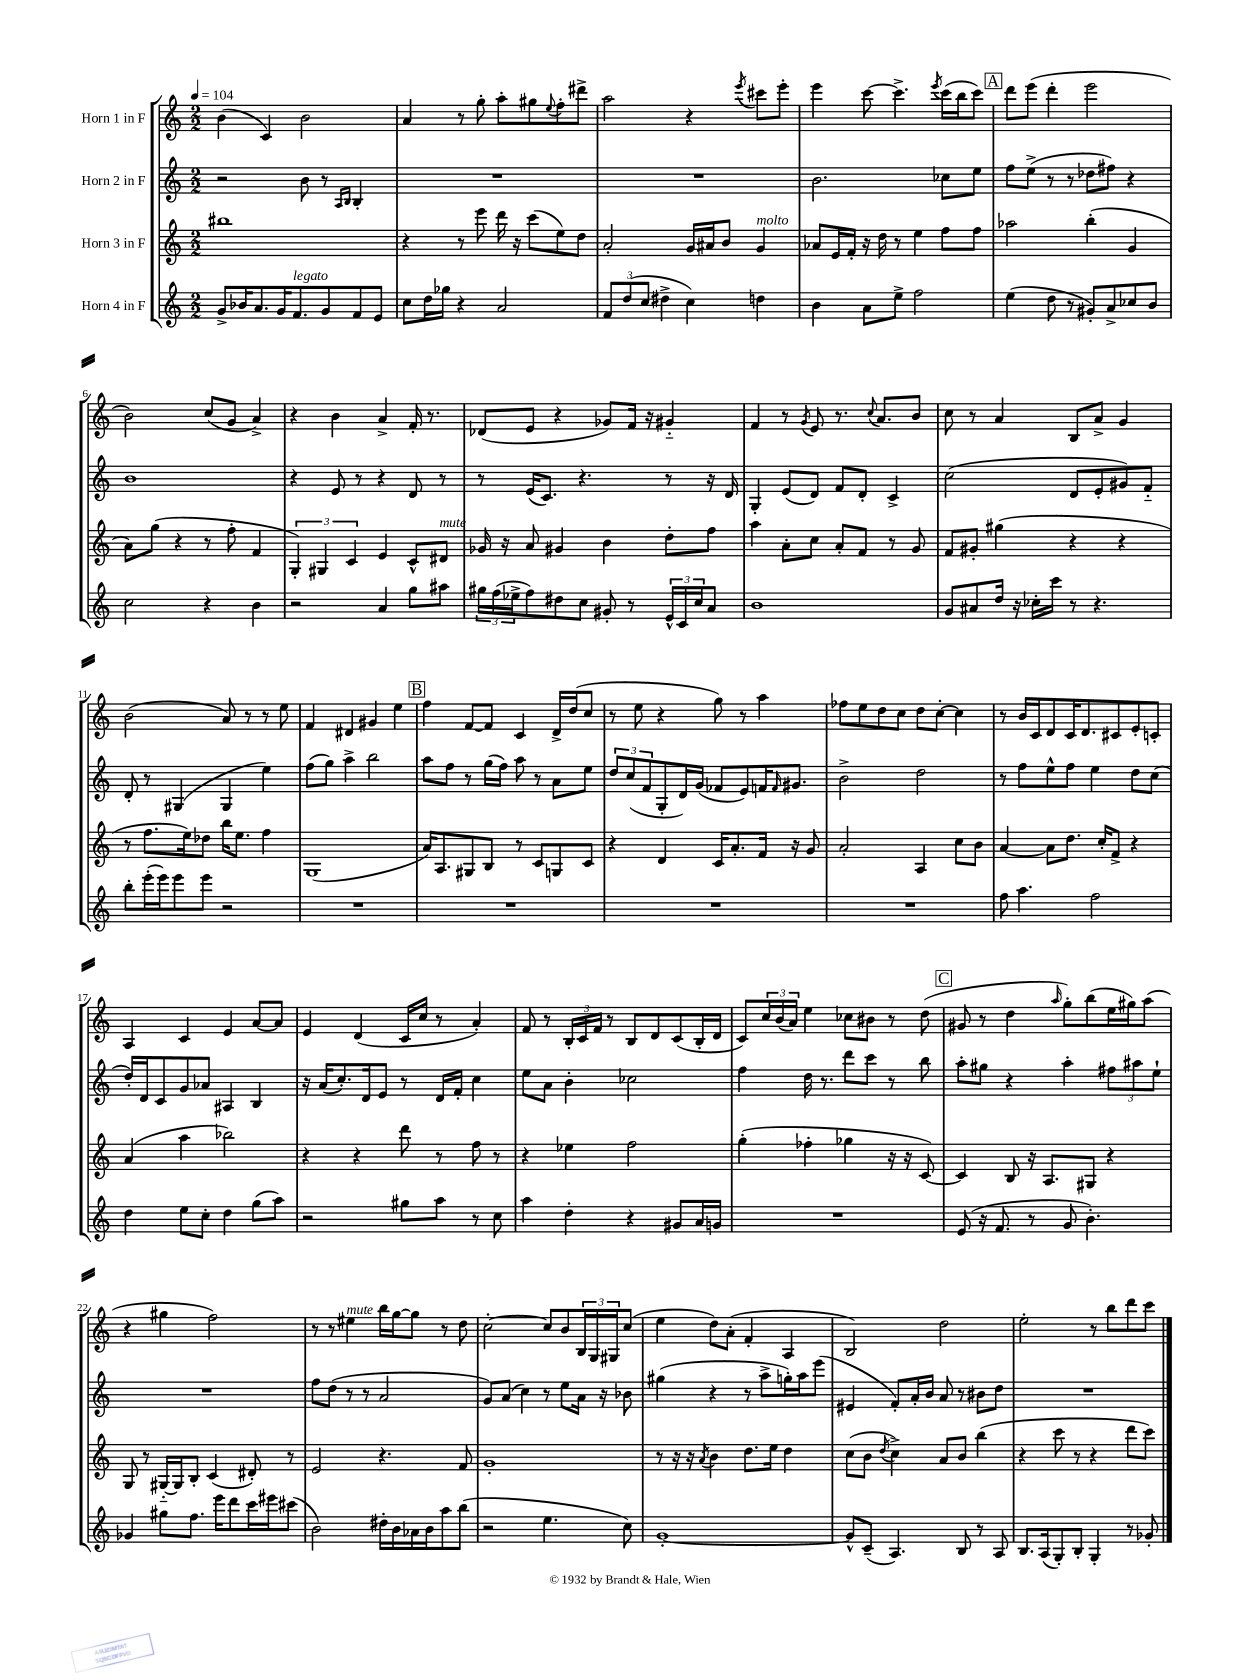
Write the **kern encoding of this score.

**kern	**kern	**kern	**kern
*staff4	*staff3	*staff2	*staff1
*clefG2	*clefG2	*clefG2	*clefG2
*k[]	*k[]	*k[]	*k[]
*M2/2	*M2/2	*M2/2	*M2/2
*MM104	*MM104	*MM104	*MM104
8g^/L	1bb#	2r	(4b\
16b-/K	.	.	.
8.a/	.	.	.
.	.	.	4c/)
16g/K	.	.	.
8.f/	.	.	.
.	.	8b\	2b\
8g/	.	8r	.
.	.	16qqA/LL	.
.	.	16qqB/JJ	.
8f/	.	4B'/	.
8e/J	.	.	.
=	=	=	=
8cc\L	4r	1r	4a/
16dd\L	.	.	.
16gg-\JJ	.	.	.
4r	8r	.	8r
.	8eee\	.	8gg'\
2a/	16ddd\	.	8aa'\L
.	16r	.	.
.	(8ccc\L	.	8gg#\
.	.	.	8qqee/
.	8ee\)	.	8ff'\
.	8dd\J	.	8ddd#^\J
=	=	=	=
12f/L	2a'/	1r	2aa\
(12dd/	.	.	.
12cc/J	.	.	.
4dd#^\	.	.	.
4cc\)	16g/LL	.	4r
.	16a#/J	.	.
.	8b/J	.	.
.	.	.	8qeee/
4dd\	4g/	.	8ccc#\L
.	.	.	8eee'\J
=	=	=	=
4b\	8a-/L	2.b\	4eee\
.	16e/L	.	.
.	16f'/JJ	.	.
8a\L	16r	.	[8ccc\
.	16dd\	.	.
8ee^\J	8r	.	4.ccc^\]
2ff\	4ee\	.	.
.	.	.	8qeee/
.	8ff\L	8cc-\L	(16ccc\LL
.	.	.	16bb\J
.	8ff\J	8ee\J	8ccc\J)
=	=	=	=
(4ee\	2aa-\	8ff\L	8ddd\L
.	.	(8ee^\J	(8eee\J
8dd\	.	8r	4ddd'\
8r	.	8r	.
8g#'/L)	(4bb'\	8dd-\L	2eee\
8a^/	.	8ff#\J)	.
8cc-/	4g/	4r	.
8b/J	.	.	.
=	=	=	=
2cc\	8a\L)	1b	2b\)
.	(8gg\J	.	.
.	4r	.	.
4r	8r	.	(8cc/L
.	8ff'\	.	8g/J
4b\	4f/	.	4a^/)
=	=	=	=
2r	6G'/)	4r	4r
.	6G#/	.	.
.	.	8e/	4b\
.	6c/	.	.
.	.	8r	.
4a/	4e/	4r	4a^/
8gg\L	8c^^/L	8d/	16f'/
.	.	.	8.r
8aa#\J	8d#/J	8r	.
=	=	=	=
24gg#\LL	16g-/	8r	(8d-/L
(24ff\	.	.	.
.	16r	.	.
24ee-^\J	.	.	.
8ff\)	8a/	(16e/LK	8e/J
.	.	8.c/J)	.
8dd#\	4g#/	.	4r
8cc\J	.	4.r	.
8g#'/	4b\	.	8g-/L)
8r	.	.	16f/Jk
.	.	.	16r
24e^^/LL	8dd'\L	8r	4g#'~/
24c/	.	.	.
24cc/J	.	.	.
8a/J	8ff\J	16r	.
.	.	16d/	.
=	=	=	=
1b	4aa\	4G'/	4f/
.	8a'\L	(8e/L	8r
.	.	.	8qg/
.	8cc\J	8d/J)	8e/
.	8a'/L	8f/L	8.r
.	8f/J	8d'/J	.
.	.	.	8qqcc/
.	.	.	8.a/L
.	8r	4c^/	.
.	8g/	.	8b/J
=	=	=	=
8g/L	8f/L	(2cc\	8cc\
8a#/	8g#'/J	.	8r
16dd/Jk	(4gg#\	.	4a/
16r	.	.	.
16cc-'\LL	.	.	.
16ccc\JJ	.	.	.
8r	4r	8d/L	8B/L
4.r	.	8e'/	8a^/J
.	4r	8g#/)	4g/
.	.	8f'~/J	.
=	=	=	=
8bb'\L	8r	8d'/	(2b\
(16eee'\L	8.ff\L	8r	.
16eee\J)	.	.	.
8eee\	.	(4G#/	.
.	16ee\k)	.	.
8eee\J	8dd-\J	.	.
2r	16bb\LK	4G#/	8a/)
.	8.ee\J	.	.
.	.	.	8r
.	4ff\	4ee\)	8r
.	.	.	8ee\
=	=	=	=
1r	(1G	(8ff\L	4f/
.	.	8gg\J)	.
.	.	4aa^\	4d#/
.	.	2bb\	4g#/
.	.	.	4ee\
=	=	=	=
1r	16a/LK)	8aa\L	4ff\
.	8.A/	.	.
.	.	8ff\J	.
.	8G#/	8r	[8f/L
.	8B/J	(16gg\LL	8f/]J
.	.	16ff\JJ)	.
.	8r	8aa\	4c/
.	8c/L	8r	.
.	8G/	8a\L	16d^/LL
.	.	.	(16dd/J
.	8c/J	8ee\J	8cc/J
=	=	=	=
1r	4r	12dd/L	8r
.	.	(12cc/	.
.	.	.	8ee\
.	.	12f/	.
.	4d/	8G'/	4r
.	.	16d/L)	.
.	.	(16g/JJ	.
.	16c/LK	8f-/L	8gg\)
.	8.a'/	.	.
.	.	8e/)	8r
.	16f/Jk	16f/K	4aa\
.	.	16qqf/	.
.	16r	8.g#/J	.
.	8g/	.	.
=	=	=	=
1r	2a'/	2b^\	8ff-\L
.	.	.	8ee\
.	.	.	8dd\
.	.	.	8cc\J
.	4A/	2dd\	8dd\L
.	.	.	[8cc'\J
.	8cc\L	.	4cc\]
.	8b\J	.	.
=	=	=	=
8ff\	[4a/	8r	8r
4.aa\	.	8ff\L	16b/LL
.	.	.	16c/J
.	8a\]L	8ee^^\	8d/
.	8.dd\J	8ff\J	16c/K
.	.	.	8.d/
2ff\	.	4ee\	.
.	16cc'/LK	.	.
.	8f^/J	.	8c#/
.	4r	8dd\L	8e'/
.	.	(8cc\J	8c'/J
=	=	=	=
4dd\	(4a/	16dd'/LL)	4A/
.	.	16d/J	.
.	.	8c/	.
8ee\L	4aa\	8g/	4c/
8cc'\J	.	8a-/J	.
4dd\	2bb-\)	4A#/	4e/
(8gg\L	.	4B/	[8a/L
8aa\J)	.	.	8a/]J
=	=	=	=
2r	4r	16r	4e/
.	.	(16a/LK	.
.	.	8.cc'/)	.
.	4r	.	(4d/
.	.	16d/k	.
.	.	8e/J	.
8gg#\L	8ddd\	8r	16c/LL
.	.	.	16cc/JJ
8aa\J	8r	16d/LL	8r
.	.	16f'/JJ	.
8r	8ff\	4cc\	4a'/)
8cc\	8r	.	.
=	=	=	=
4aa\	4r	8ee\L	8f/
.	.	8a\J	8r
4dd'\	4ee-\	4b'\	24B'/LL
.	.	.	24c/
.	.	.	24f/JJ
.	.	.	8r
4r	2ff\	2cc-\	8B/L
.	.	.	8d/
8g#/L	.	.	(8c/
16a/L	.	.	16B'/L
16g/JJ	.	.	16d/JJ
=	=	=	=
1r	(4gg'\	4ff\	8c/L)
.	.	.	24cc/L
.	.	.	(24b/
.	.	.	24a/JJ)
.	4ff-'\	16dd\	4ee\
.	.	8.r	.
.	4gg-\	8ddd\L	8cc-\L
.	.	8ccc\J	8b#\J
.	16r	8r	8r
.	16r	.	.
.	[8c/)	8bb\	(8dd\
=	=	=	=
(8e/	4c/]	8aa'\L	8g#/
16r	.	8gg#\J	8r
8.f/	.	.	.
.	8B/	4r	4dd\
8r	16r	.	.
.	8.A/L	.	.
.	.	.	16qqaa/
8g/	.	4aa'\	8gg'\L)
4.b'\)	8G#/J	.	(8bb\
.	4r	12ff#\L	16ee\L
.	.	.	16gg#\J)
.	.	12aa#\	.
.	.	.	(8aa\J
.	.	12ee`\J	.
=	=	=	=
4g-/	8G/	1r	4r
.	8r	.	.
8gg#\L	[16G#'~/LL	.	4gg#\
.	16G#/]J	.	.
8.ff\J	8B'/J	.	.
.	(4c/	.	2ff\)
16eee\LK	.	.	.
8ddd\	.	.	.
16ccc\L	8d#'/)	.	.
16eee#\J	.	.	.
(8ccc#\J	8r	.	.
=	=	=	=
2b\)	2e/	8ff\L	8r
.	.	(8dd\J	8r
.	.	8r	4ee#\
.	.	8r	.
16dd#'\LL	4.r	2a/	16bb\LL
16b\	.	.	[16gg\J
16a-\	.	.	8gg\]J
16b\J	.	.	.
8aa\	.	.	8r
(8bb\J	8f/	.	8dd\
=	=	=	=
2r	1g'	8g/L)	[2cc'\
.	.	(8a/J	.
.	.	4cc\)	.
4.ee\	.	8r	8cc/]L
.	.	8ee\L	8b/
.	.	16a\Jk	24B/L
.	.	.	24G/
.	.	16r	.
.	.	.	24G#/J
8cc\)	.	8b-\	(8cc/J
=	=	=	=
[1g'	8r	(4gg#\	4ee\
.	16r	.	.
.	16r	.	.
.	8qa/	.	.
.	4b\	4r	8dd\L)
.	.	.	(8a'\J
.	8.dd\L	8r	4f'/
.	.	8aa^\L	.
.	16ee\Jk	.	.
.	4dd\	16gg'\L)	4A/
.	.	16aa\J	.
.	.	(8eee\J	.
=	=	=	=
8g^^/]L	(8cc\L	4e#/	2B/)
(8c~/J	8b\J	.	.
.	8qdd/	.	.
4.A/)	4cc^\)	8f'/L)	.
.	.	16a'/L	.
.	.	16b/JJ	.
.	8a/L	8a/	2dd\
8B/	8b/J	8r	.
8r	(4bb\	8b#\L	.
8A/	.	8dd\J	.
=	=	=	=
8.B/L	4r	1r	2ee'\
(16A/k	.	.	.
8G'/)	8ccc\	.	.
8B'/J	8r	.	.
4G'/	4r	.	8r
.	.	.	8bb\L
8r	8ddd\L	.	8ddd\
8g-'/	8ccc\J)	.	8ccc\J
==	==	==	==
*-	*-	*-	*-
